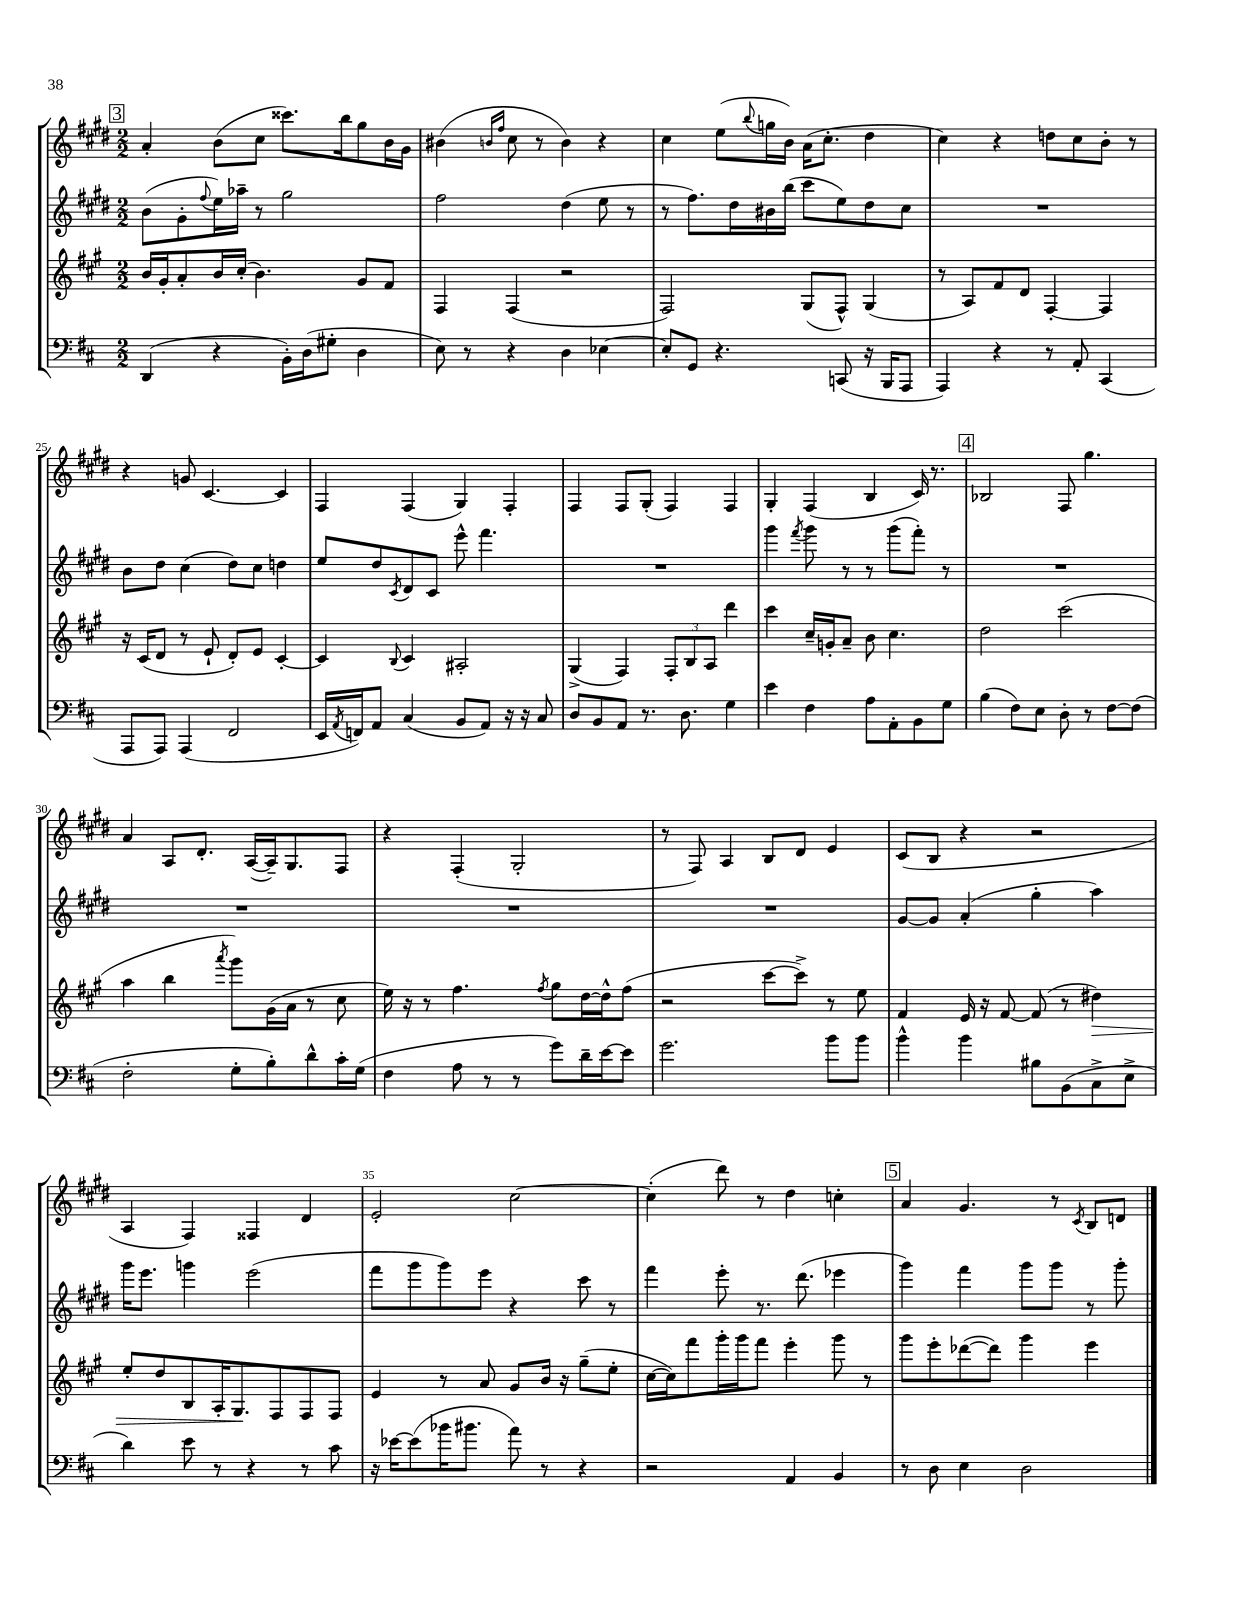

**kern	**kern	**kern	**kern
*staff4	*staff3	*staff2	*staff1
*clefF4	*clefG2	*clefG2	*clefG2
*k[f#c#]	*k[f#c#g#]	*k[f#c#g#d#]	*k[f#c#g#d#]
*M2/2	*M2/2	*M2/2	*M2/2
(4DD/	16b/LL	(8b\L	4a'/
.	16g#'/J	.	.
.	8a'/	8g#'\	.
.	.	8qqff#/	.
4r	16b/L	16ee\L)	(8b\L
.	(16cc#'/JJ	16aa-~\JJ	.
.	4.b\)	8r	8cc#\J
16BB'\LL)	.	2gg#\	8.ccc##\L)
(16D\J	.	.	.
8G#'\J	.	.	.
.	.	.	16bb\k
4D\	8g#/L	.	8gg#\
.	8f#/J	.	16b\L
.	.	.	16g#\JJ
=	=	=	=
8E\)	4F#/	2ff#\	(4b#\
8r	.	.	.
.	.	.	16qqb/LL
.	.	.	16qqff#/JJ
4r	(4F#/	.	8cc#\
.	.	.	8r
4D\	2r	(4dd#\	4b\)
[4E-\	.	8ee\	4r
.	.	8r	.
=	=	=	=
8E-'/]L	2F#/)	8r	4cc#\
8GG/J	.	8.ff#\L)	.
4.r	.	.	(8ee\L
.	.	16dd#\L	.
.	.	.	8qqbb/
.	.	16b#\	16gg\L
.	.	(16bb\JJ	16b\JJ)
.	(8G#/L	8ccc#\L	(16a\LK
.	.	.	8.cc#'\J
(8CC/	8F#^^/J)	8ee\)	.
16r	(4G#/	8dd#\	4dd#\
16BBB/LK	.	.	.
8AAA/J	.	8cc#\J	.
=	=	=	=
4AAA/)	8r	1r	4cc#\)
.	8A/L)	.	.
4r	8f#/	.	4r
.	8d/J	.	.
8r	[4F#'/	.	8dd\L
8AA'/	.	.	8cc#\
(4CC#/	4F#/]	.	8b'\J
.	.	.	8r
=	=	=	=
8AAA/L	16r	8b\L	4r
.	(16c#/LK	.	.
8AAA/J)	8d/J	8dd#\J	.
(4AAA/	8r	(4cc#\	8g/
.	8e`/	.	[4.c#/
2FF#/	8d'/L)	8dd#\L)	.
.	8e/J	8cc#\J	.
.	[4c#'/	4dd\	4c#/]
=	=	=	=
16EE/LL	4c#/]	8ee/L	4F#/
8qAA/	.	.	.
16FF/J)	.	.	.
8AA/J	.	8dd#/	.
.	8qqB/	8qc#/	.
(4C#/	4c#/	8d#/	(4F#/
.	.	8c#/J	.
8BB/L	2A#'/	8eee^^\	4G#/)
8AA/J)	.	4.fff#\	.
16r	.	.	4F#'/
16r	.	.	.
8C#/	.	.	.
=	=	=	=
8D/L	(4G#^/	1r	4F#/
8BB/	.	.	.
8AA/J	4F#/)	.	8F#/L
8.r	.	.	(8G#'/J
.	12F#'/L	.	4F#/)
8.D\	.	.	.
.	12B/	.	.
.	12A/J	.	.
4G\	4ddd\	.	4F#/
=	=	=	=
4e\	4ccc#\	4ggg#\	4G#'/
.	.	8qfff#/	.
4F#\	16cc#~/LL	8ggg#\	(4F#/
.	16g'/J	.	.
.	8a~/J	8r	.
8A\L	8b\	8r	4B/
8AA'\	4.cc#\	(8ggg#\L	.
8BB\	.	8fff#'\J)	16c#/)
.	.	.	8.r
8G\J	.	8r	.
=	=	=	=
(4B\	2dd\	1r	2B-/
8F#\L)	.	.	.
8E\J	.	.	.
8D'\	(2ccc#\	.	8F#/
8r	.	.	4.gg#\
[8F#\L	.	.	.
(8F#\]J	.	.	.
=	=	=	=
2F#'\	4aa\	1r	4a/
.	4bb\	.	8A/L
.	.	.	8.d#'/J
.	8qaaa/	.	.
8G'\L	8ggg#\L)	.	.
.	.	.	([16A/LL
8B'\)	(16g#\L	.	16A~/]J)
.	16a\JJ	.	8.G#/
8d^^\	8r	.	.
16c#'\L	8cc#\	.	8F#/J
(16G\JJ	.	.	.
=	=	=	=
4F#\	16ee\)	1r	4r
.	16r	.	.
.	8r	.	.
8A\	4.ff#\	.	(4F#'/
8r	.	.	.
8r	.	.	2G#'/
.	8qff#/	.	.
8g\L)	8gg#\L	.	.
16d~\L	[16dd\L	.	.
[16e\J	16dd^^\]J	.	.
8e\]J	(8ff#\J	.	.
=	=	=	=
2.g\	2r	1r	8r
.	.	.	8F#/)
.	.	.	4A/
.	[8ccc#\L	.	8B/L
.	8ccc#^\]J)	.	8d#/J
8b\L	8r	.	4e/
8b\J	8ee\	.	.
=	=	=	=
4b^^\	4f#/	[8g#/L	(8c#/L
.	.	8g#/]J	8B/J
4b\	16e/	(4a'/	4r
.	16r	.	.
.	[8f#/	.	.
8B#\L	(8f#/]	4gg#'\	2r
(8BB\	8r	.	.
8C#^\	4dd#\)	4aa\)	.
8E^\J	.	.	.
=	=	=	=
4d\)	8ee'/L	16ggg#\LK	4A/
.	.	8.eee\J	.
.	8dd/	.	.
8e\	8B/	4ggg\	4F#/)
8r	16A'/K	.	.
.	8.G#/	.	.
4r	.	(2eee\	4F##/
.	8F#/	.	.
8r	8F#/	.	4d#/
8c#\	8F#/J	.	.
=	=	=	=
16r	4e/	8fff#\L	2e'/
[16e-\LK	.	.	.
(8e-\]	.	8ggg#\	.
16b-\K	8r	8ggg#\)	.
8.b#\J	.	.	.
.	8a/	8eee\J	.
8a\)	8g#/L	4r	[2cc#\
8r	16b/Jk	.	.
.	16r	.	.
4r	(8gg#~\L	8ccc#\	.
.	8ee'\J	8r	.
=	=	=	=
2r	[16cc#\LL	4fff#\	(4cc#'\]
.	16cc#\]J)	.	.
.	8fff#\	.	.
.	16ggg#'\L	8eee'\	8ddd#\)
.	16ggg#\J	.	.
.	8fff#\J	8.r	8r
4AA/	4eee'\	.	4dd#\
.	.	(8.ddd#\	.
4BB/	8ggg#\	4eee-\	4cc'\
.	8r	.	.
=	=	=	=
8r	8ggg#\L	4ggg#\)	4a/
8D\	8eee'\	.	.
4E\	([8ddd-\	4fff#\	4.g#/
.	8ddd-\]J)	.	.
2D\	4ggg#\	8ggg#\L	.
.	.	8ggg#\J	8r
.	.	.	8qc#/
.	4eee\	8r	8B/L
.	.	8ggg#'\	8d/J
==	==	==	==
*-	*-	*-	*-
